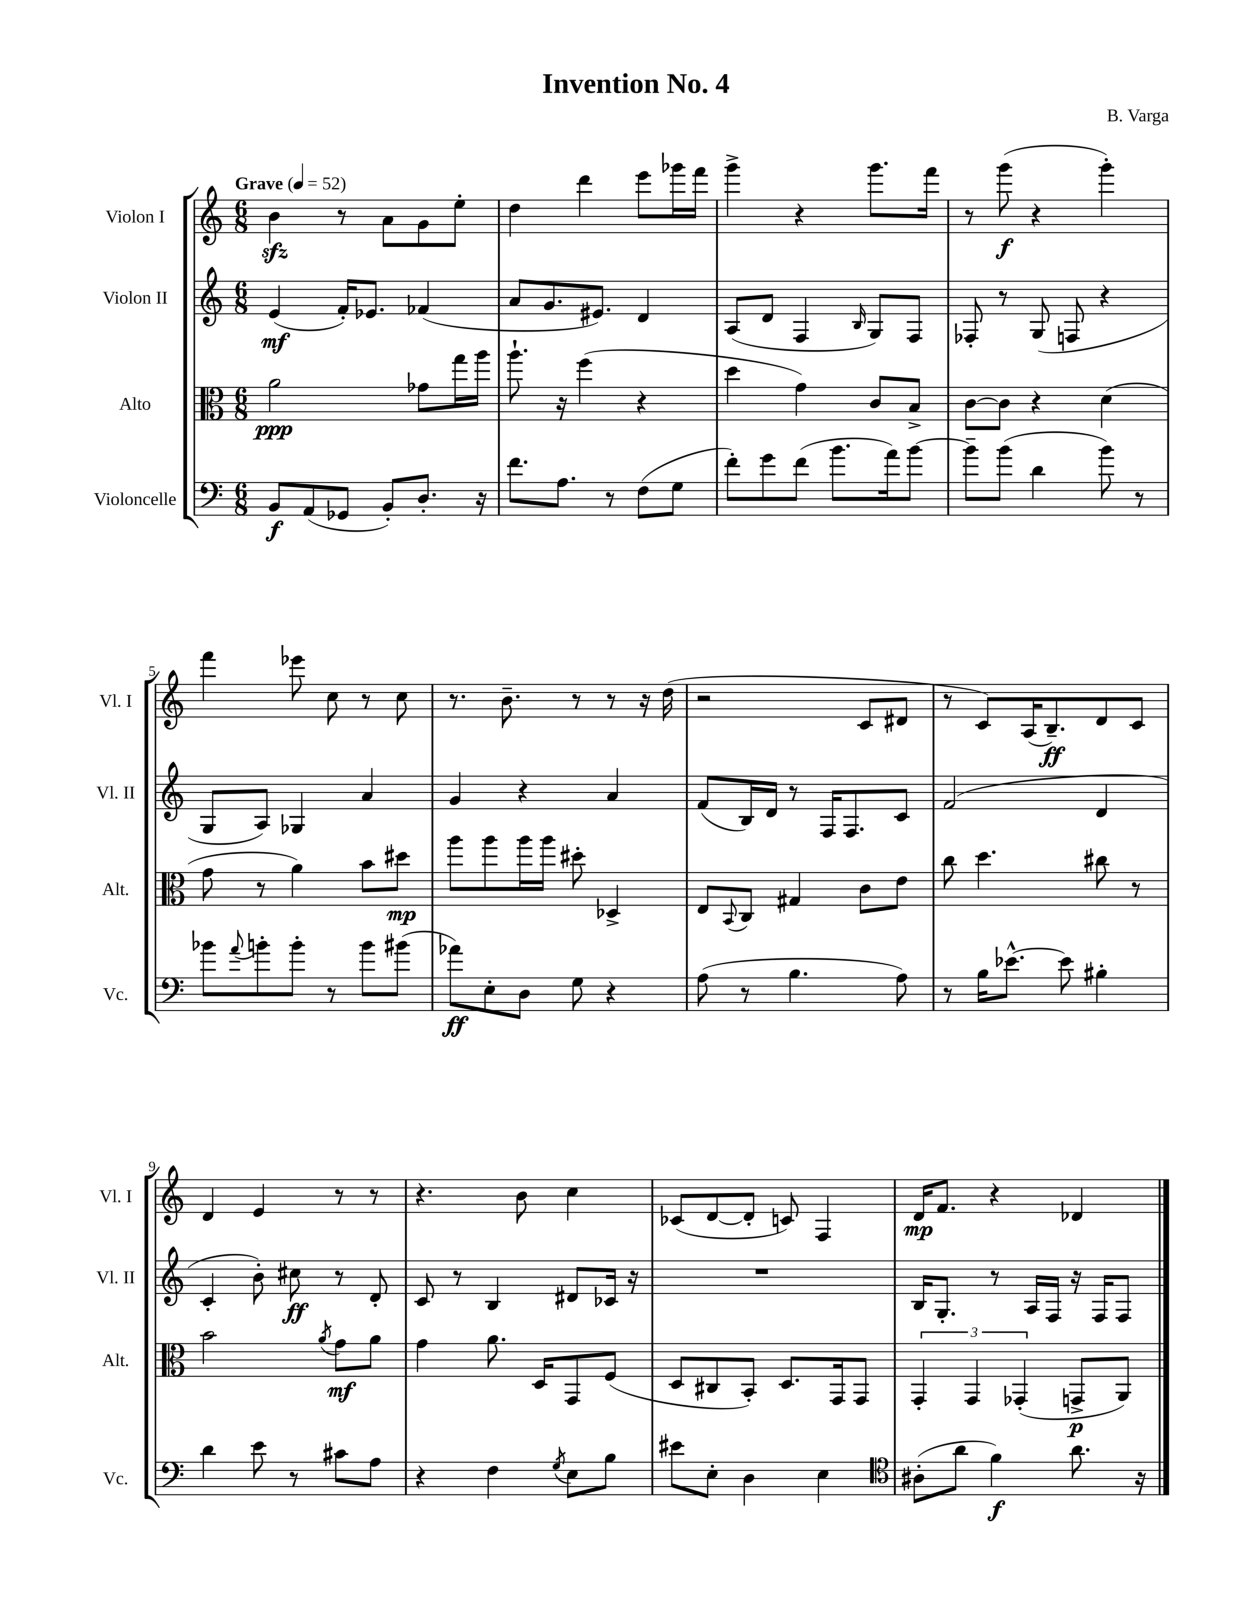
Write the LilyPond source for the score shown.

\header { title = "Invention No. 4" composer = "B. Varga" }
<<
\new StaffGroup <<
\new Staff = "s0" \with { instrumentName = "Violon I" shortInstrumentName = "Vl. I" } {
    \clef treble \key c \major \numericTimeSignature \time 6/8 \tempo "Grave" 4 = 52
    b'4\sfz r8 a'8 g'8 e''8-. |
    d''4 d'''4 e'''8 ges'''16 f'''16 |
    g'''4-> r4 g'''8. f'''16 |
    r8 g'''8\f( r4 g'''4-.) |
    f'''4 ees'''8 c''8 r8 c''8 |
    r8. b'8.-- r8 r8 r16 d''16( |
    r2 c'8 dis'8 |
    r8 c'8) a16( b8.--\ff) d'8 c'8 |
    d'4 e'4 r8 r8 |
    r4. b'8 c''4 |
    ces'8( d'8~ d'8-. c'8) f4 |
    d'16\mp f'8. r4 des'4 \bar "|." |
}
\new Staff = "s1" \with { instrumentName = "Violon II" shortInstrumentName = "Vl. II" } {
    \clef treble \key c \major \numericTimeSignature \time 6/8
    e'4\mf( f'16-.) ees'8. fes'4( |
    a'8 g'8. eis'8.) d'4 |
    a8( d'8 f4 \grace { b16 } g8) f8 |
    fes8-. r8 g8( f8 r4 |
    g8 a8) ges4 a'4 |
    g'4 r4 a'4 |
    f'8( b16) d'16 r8 f16 f8. c'8 |
    f'2( d'4 |
    c'4-. b'8-.) cis''8\ff r8 d'8-. |
    c'8 r8 b4 dis'8 ces'16 r16 |
    R2. |
    b16 g8.-. r8 a16 f16 r16 f16 f8 \bar "|." |
}
\new Staff = "s2" \with { instrumentName = "Alto" shortInstrumentName = "Alt." } {
    \clef alto \key c \major \numericTimeSignature \time 6/8
    a'2\ppp ges'8 g''16 a''16 |
    a''8.-! r16 f''4( r4 |
    d''4 g'4) c'8 b8-> |
    c'8~ c'8 r4 d'4( |
    g'8 r8 a'4) b'8 dis''8\mp |
    a''8 a''8 a''16 a''16 dis''8-. des4-> |
    e8 \appoggiatura { b,8 } c8 gis4 c'8 e'8 |
    c''8 d''4. cis''8 r8 |
    b'2 \acciaccatura { a'8 } g'8\mf a'8 |
    g'4 a'8. d16 g,8 f8( |
    d8 cis8 b,8-.) d8. g,16 g,8 |
    \tuplet 3/2 { g,4-. g,4 ges,4-.( } g,8->\p a,8) \bar "|." |
}
\new Staff = "s3" \with { instrumentName = "Violoncelle" shortInstrumentName = "Vc." } {
    \clef bass \key c \major \numericTimeSignature \time 6/8
    b,8\f a,8( ges,8 b,8-.) d8.-. r16 |
    f'8. a8. r8 f8( g8 |
    f'8-.) g'8 f'8( b'8. a'16) b'8~ |
    b'8-- b'8( d'4 b'8) r8 |
    bes'8 \appoggiatura { a'8 } b'8-. b'8-. r8 b'8 bis'8( |
    aes'8\ff) e8-. d8 g8 r4 |
    a8( r8 b4. a8) |
    r8 b16 ees'8.~-^ ees'8 bis4-. |
    d'4 e'8 r8 cis'8 a8 |
    r4 f4 \acciaccatura { g8 } e8 b8 |
    eis'8 e8-. d4 e4 |
    \clef tenor ais8-.( a'8 f'4\f) a'8. r16 \bar "|." |
}
>>
>>
